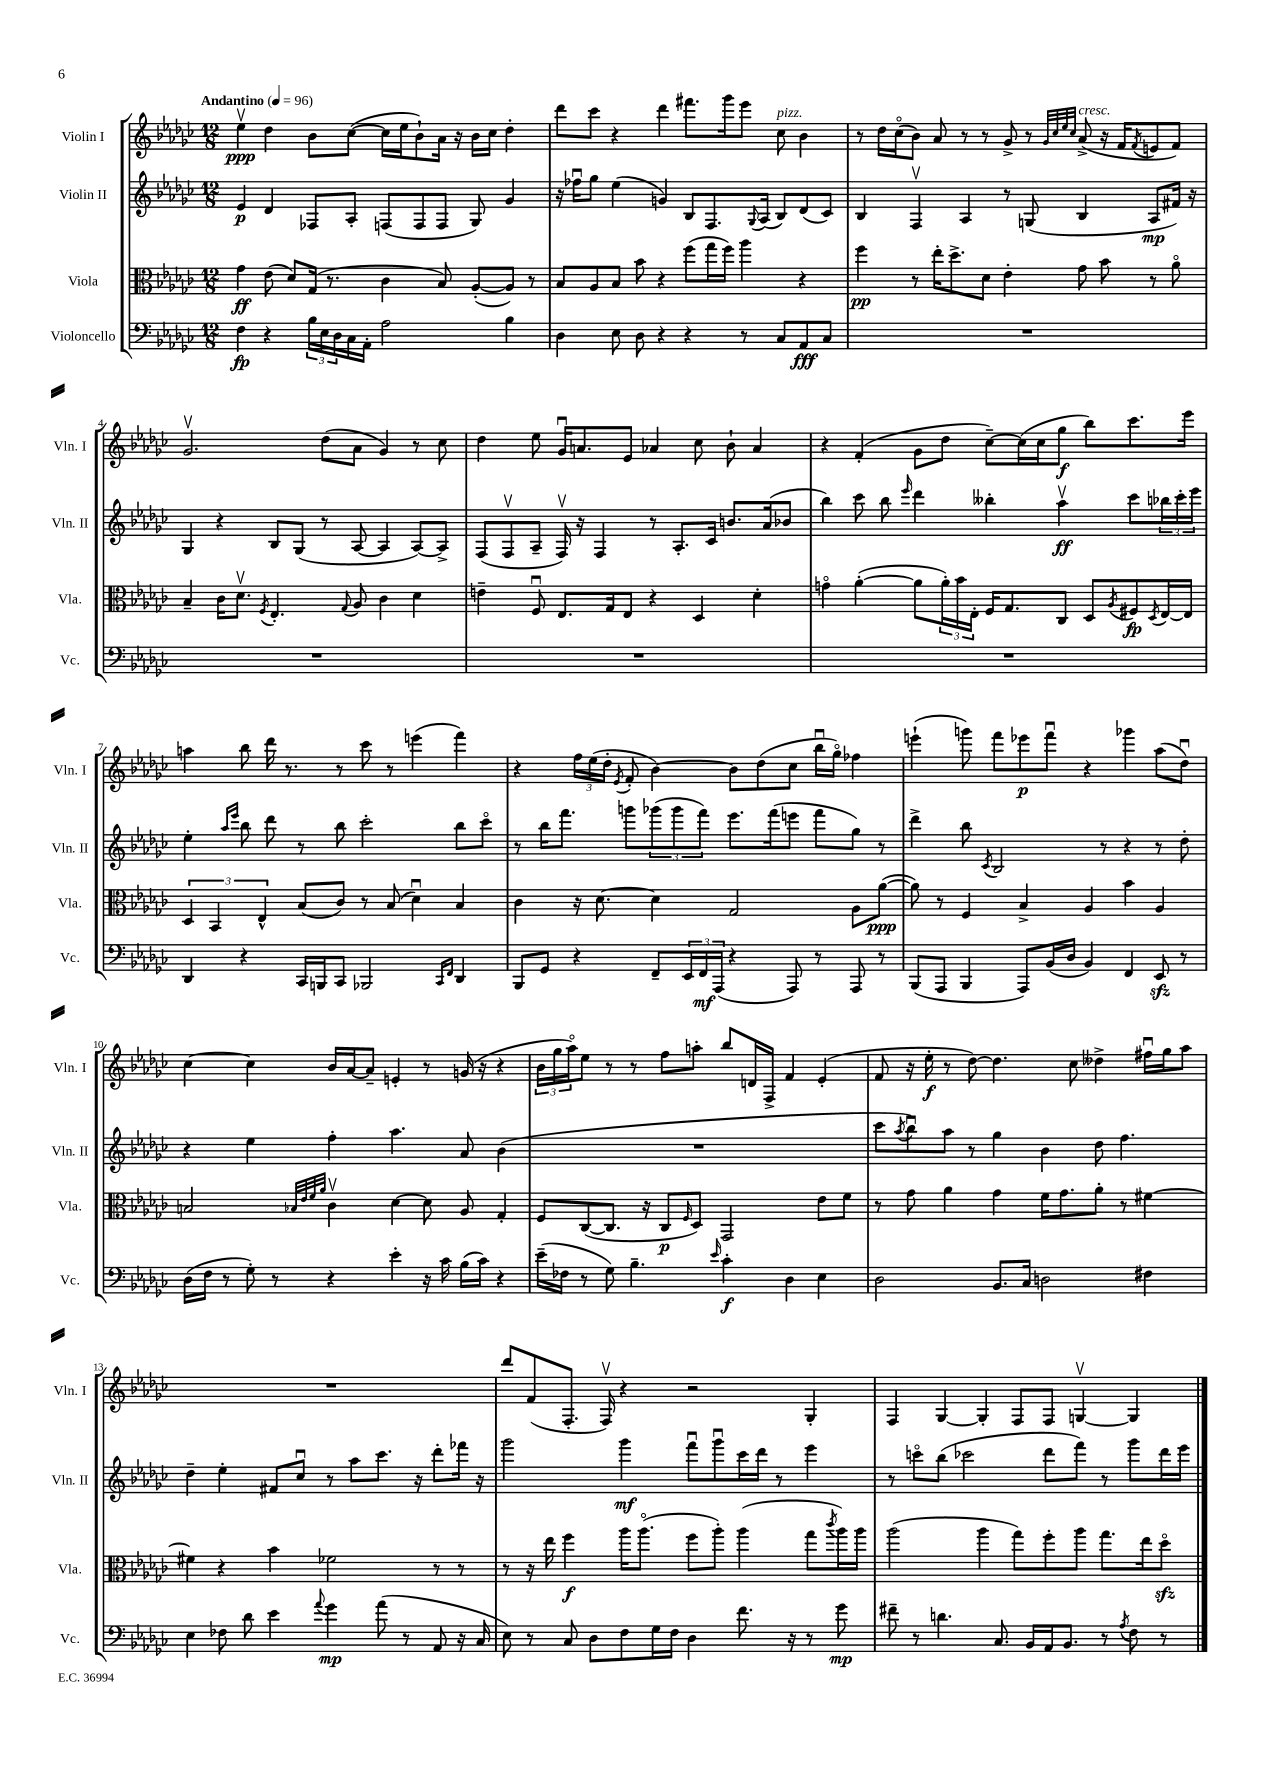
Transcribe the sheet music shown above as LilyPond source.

<<
\new StaffGroup <<
\new Staff = "s0" \with { instrumentName = "Violin I" shortInstrumentName = "Vln. I" } {
    \clef treble \key ges \major \numericTimeSignature \time 12/8 \tempo "Andantino" 4 = 96
    ees''4\upbow\ppp des''4 bes'8 ces''8~( ces''16 ees''16 bes'8-!) aes'16 r16 bes'16 ces''16 des''4-. |
    des'''8 ces'''8 r4 des'''4 fis'''8. ges'''16 ees'''8 ces''8^\markup { \italic "pizz." } bes'4 |
    r8 des''16 ces''16\flageolet( bes'8) aes'8 r8 r8 ges'8-> r8 \grace { ges'32 ces''32 ees''32 ces''32 } aes'8->^\markup { \italic "cresc." }( r16 f'16 \acciaccatura { f'8 } e'8 f'8) |
    ges'2.\upbow des''8( aes'8 ges'4) r8 ces''8 |
    des''4 ees''8 ges'16\downbow a'8. ees'8 aes'4 ces''8 bes'8-! aes'4 |
    r4 f'4-.( ges'8 des''8 ces''8~--) ces''16( ces''16 ges''8\f bes''8) ces'''8. ees'''16 |
    a''4 bes''8 des'''16 r8. r8 ces'''8 r8 e'''4( f'''4) |
    r4 \tuplet 3/2 { f''16 ees''16( des''16-. } \acciaccatura { ees'8 } f'8-. bes'4~) bes'8 des''8( ces''8 bes''16\downbow ges''16\flageolet) fes''4 |
    e'''4-!( g'''8) f'''8 ees'''8\p f'''8\downbow r4 ges'''4 aes''8( des''8\downbow) |
    ces''4~ ces''4 bes'16 aes'16~ aes'8-- e'4-. r8 g'16( r16 r4 |
    \tuplet 3/2 { bes'16 ges''16 aes''16\flageolet) } ees''8 r8 r8 f''8 a''8-. bes''8 d'16 f16-> f'4 ees'4-.( |
    f'8 r16 ees''16-.\f r8 des''8~) des''4. ces''8 deses''4-> fis''16\downbow ges''16 aes''8 |
    R1. |
    des'''8 f'8( f8.-. f16\upbow) r4 r2 ges4-. |
    f4 ges4~ ges4-. f8 f8 g4~\upbow g4 \bar "|." |
}
\new Staff = "s1" \with { instrumentName = "Violin II" shortInstrumentName = "Vln. II" } {
    \clef treble \key ges \major \numericTimeSignature \time 12/8
    ees'4\p des'4 fes8 aes8-. f8( f8 f8 ges8) ges'4 |
    r16 fes''16\downbow ges''8 ees''4( g'4) bes8 f8. \appoggiatura { ges8 } aes16( bes8) des'8( ces'8) |
    bes4 f4\upbow aes4 r8 g8( bes4 aes8\mp fis'16) r16 |
    ges4 r4 bes8 ges8( r8 aes8~ aes4 aes8~) aes8-> |
    f8( f8\upbow aes8-- f16\upbow) r16 f4 r8 aes8.-. ces'16 b'8. aes'16( bes'8 |
    bes''4) ces'''8 bes''8 \grace { ees'''16 } des'''4 beses''4-. aes''4\upbow\ff ces'''8 \tuplet 3/2 { bes''16 ces'''16-. ees'''16 } |
    ees''4-. \grace { aes''16 ees'''16 } bes''8 des'''8 r8 bes''8 ces'''2-. bes''8 ces'''8\flageolet |
    r8 bes''16 f'''8. g'''8 \tuplet 3/2 { ges'''8( ges'''8 f'''8) } ees'''8. f'''16( e'''8 f'''8 ges''8) r8 |
    des'''4-> bes''8 \acciaccatura { ces'8 } bes2 r8 r4 r8 des''8-. |
    r4 ees''4 f''4-. aes''4. aes'8 bes'4( |
    R1. |
    ces'''8 \acciaccatura { aes''8 } bes''8\downbow) aes''8 r8 ges''4 bes'4 des''8 f''4. |
    des''4-- ees''4-. fis'8 ces''8\downbow r8 aes''8 ces'''8. r16 des'''8-. fes'''16 r16 |
    ges'''2 ges'''4\mf f'''8\downbow ges'''8\downbow ces'''16 des'''16 r8 ees'''4 |
    r8 c'''8\flageolet bes''8( ces'''2 des'''8 f'''8) r8 ges'''8 des'''16 ees'''16 \bar "|." |
}
\new Staff = "s2" \with { instrumentName = "Viola" shortInstrumentName = "Vla." } {
    \clef alto \key ges \major \numericTimeSignature \time 12/8
    ges'4\ff ees'8( des'8) ges16( r8. ces'4 bes8) aes8~-.( aes8) r8 |
    bes8 aes8 bes8 bes'8 r4 f''8( ges''16 f''16) aes''4 r4 |
    f''4\pp r8 ees''16-. des''8.-> des'8 ees'4-. ges'8 bes'8 r8 aes'8\flageolet |
    bes4-- ces'16 des'8.\upbow \acciaccatura { f8 } ees4.-. \appoggiatura { ges8 } aes8 ces'4 des'4 |
    e'4-- f8\downbow ees8. ges16 ees8 r4 des4 des'4-. |
    g'4\flageolet aes'4~-.( aes'8 \tuplet 3/2 { aes'16-.) bes'16 ees16-. } f16 ges8. ces8 des8 \acciaccatura { aes8 } fis8\fp \acciaccatura { des8 } ees16~ ees16 |
    \tuplet 3/2 { des4 bes,4 ees4-^ } bes8( ces'8) r8 bes8( des'4\downbow) bes4 |
    ces'4 r16 des'8.~ des'4 ges2 aes8 aes'8~\ppp( |
    aes'8) r8 f4 bes4-> aes4 bes'4 aes4 |
    b2 \grace { bes32 ees'32 f'32 aes'32 } ces'4\upbow des'4~ des'8 aes8 ges4-. |
    f8 ces8~( ces8. r16 ces8\p \grace { f16 } des8) ges,2 ees'8 f'8 |
    r8 ges'8 aes'4 ges'4 f'16 ges'8. aes'8-. r8 fis'4~ |
    fis'4 r4 bes'4 fes'2 r8 r8 |
    r8 r16 ees''16 f''4\f aes''16 aes''8.\flageolet( f''8 aes''8-.) aes''4( ges''8 \acciaccatura { ces'''8 } aes''16) aes''16 |
    aes''2( aes''4 ges''8) f''8-. aes''8 ges''8. ees''16 des''8\flageolet\sfz \bar "|." |
}
\new Staff = "s3" \with { instrumentName = "Violoncello" shortInstrumentName = "Vc." } {
    \clef bass \key ges \major \numericTimeSignature \time 12/8
    f4\fp r4 \tuplet 3/2 { bes16 ees16 des16 } ces16 aes,16-. aes2 bes4 |
    des4 ees8 des8 r4 r4 r8 ces8 aes,8\fff ces8 |
    R1. |
    R1. |
    R1. |
    R1. |
    des,4 r4 ces,16 b,,16 ces,8 bes,,2 \grace { ces,16 f,16 } des,4 |
    bes,,8 ges,8 r4 f,8-- \tuplet 3/2 { ees,16 f,16\mf aes,,16( } r4 aes,,8) r8 aes,,8 r8 |
    bes,,8( aes,,8 bes,,4 aes,,8) bes,16( des16 bes,4) f,4 ees,8\sfz r8 |
    des16( f16 r8 ges8-.) r8 r4 ees'4-. r16 ces'16 bes16( ces'16) r4 |
    ees'16--( fes16 r8 ges8) bes4.-- \grace { ees'16 } ces'4-.\f des4 ees4 |
    des2 bes,8. ces16 d2 fis4 |
    ees4 fes8 des'8 ees'4 \appoggiatura { aes'8 } ges'4\mp aes'8( r8 aes,8 r16 ces16 |
    ees8) r8 ces8 des8 f8 ges16 f16 des4 f'8. r16 r8 ges'8\mp |
    fis'8-- r8 d'4. ces8. bes,16 aes,16 bes,8. r8 \acciaccatura { aes8 } f8 r8 \bar "|." |
}
>>
>>
